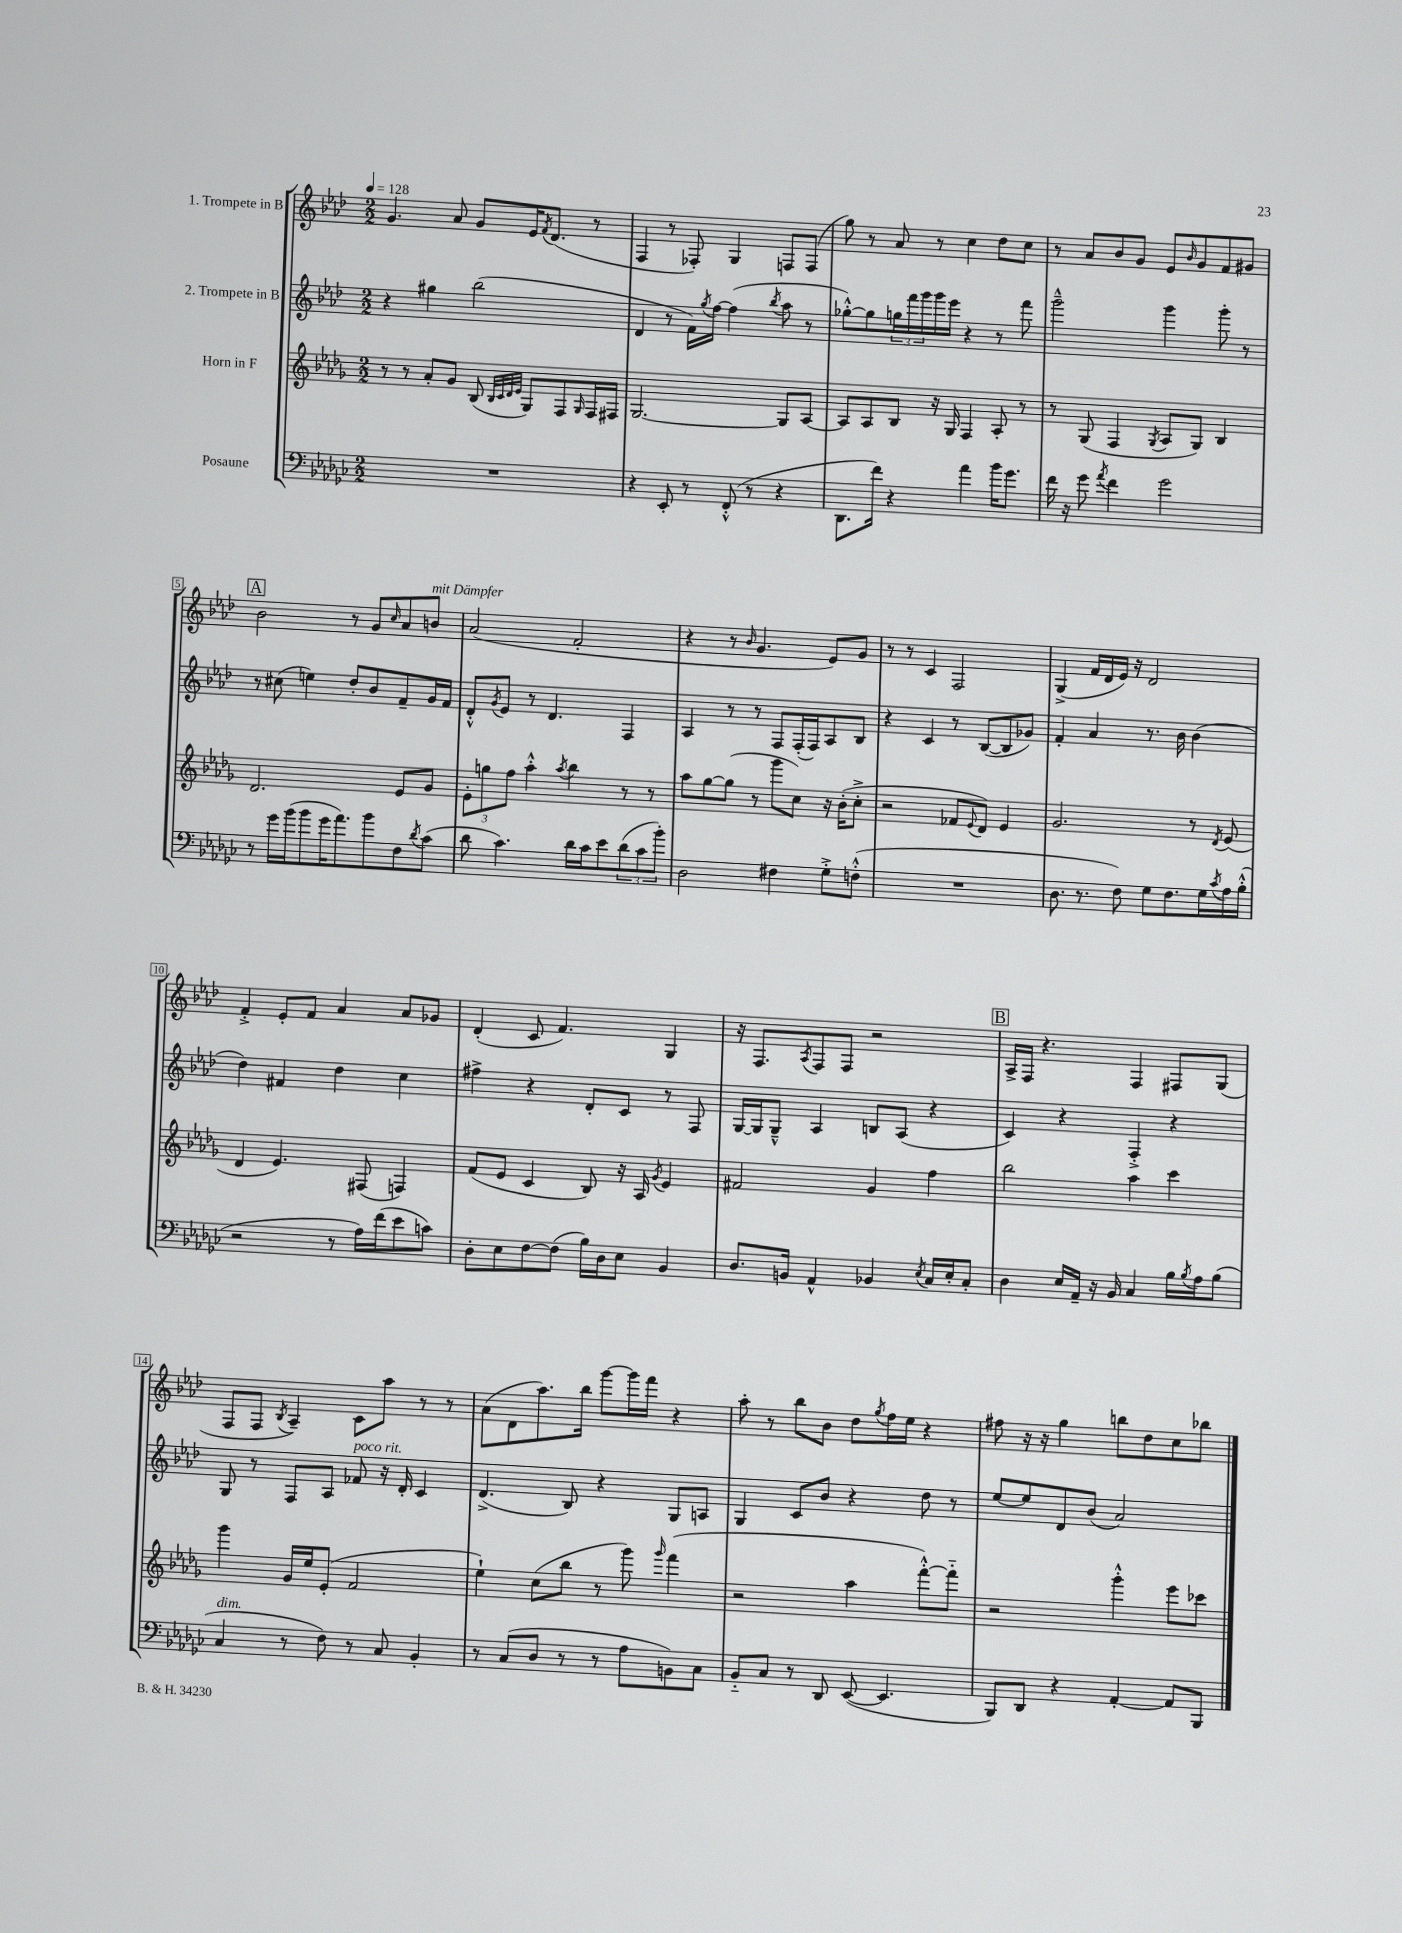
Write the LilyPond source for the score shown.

<<
\new StaffGroup <<
\new Staff = "s0" \with { instrumentName = "1. Trompete in B" } {
    \clef treble \key aes \major \numericTimeSignature \time 2/2 \tempo 4 = 128
    g'4. aes'8 g'8 ees'16 \acciaccatura { f'8 } des'8.( r8 |
    f4 r8 fes8-.) g4 f8 f8( |
    g''8) r8 aes'8 r8 c''4 des''8 c''8 |
    r8 aes'8 bes'8 g'8 ees'8 \grace { bes'16 } g'8 f'8 gis'8 |
    \mark \markup { \box "A" } bes'2 r8 g'8 \grace { c''16 } aes'8 b'8^\markup { \italic "mit Dämpfer" } |
    aes'2( f'2-. |
    r4 r8 \grace { bes'16 } g'4. ees'8) g'8 |
    r8 r8 c'4 f2 |
    g4->( f'16 des'16 ees'16) r16 des'2 |
    f'4-.-> ees'8-. f'8 aes'4 aes'8 ges'8 |
    des'4-.( c'8 f'4.) g4 |
    r16 f8. \acciaccatura { aes8 } f8 f8 r2 |
    \mark \markup { \box "B" } aes16-> f16 r4. f4 fis8 g8( |
    f8 f8 \acciaccatura { bes8 } aes4--) c'8 aes''8 r8 r8 |
    aes'8( des'8 aes''8.) bes''16 g'''8~ g'''16 f'''16 r4 |
    aes''8-. r8 bes''8 bes'8 des''8 \acciaccatura { g''8 } f''16 ees''16 r4 |
    fis''8 r16 r16 g''4 b''8 des''8 c''8 bes''8 \bar "|." |
}
\new Staff = "s1" \with { instrumentName = "2. Trompete in B" } {
    \clef treble \key aes \major \numericTimeSignature \time 2/2
    r4 gis''4 bes''2( |
    des'4 r8 f'16) \acciaccatura { g''8 } f''16~ f''4( \acciaccatura { bes''8 } aes''8 r8 |
    ges''8~-.-^) ges''8 \tuplet 3/2 { g''16 f'''16 g'''16 } g'''16 ees'''16 r4 r8 f'''8 |
    g'''2---^ g'''4 g'''8-. r8 |
    \mark \markup { \box "A" } r8 cis''8( e''4) des''8-. bes'8 f'8-- g'16 f'16 |
    des'8-.-^ \acciaccatura { g'8 } ees'8 r8 des'4. f4 |
    aes4 r8 r8 f8 f16-.( f16) aes8 bes8 |
    r4 c'4 r8 bes8~( bes8 ges'8) |
    f'4-. aes'4 r8. bes'16 bes'4( |
    des''4) fis'4 des''4 c''4 |
    fis''4-> r4 des'8-. c'8 r8 f8 |
    g16~ g16 g8---^ aes4 b8 aes8( r4 |
    \mark \markup { \box "B" } c'4) r4 f4-.-> r4 |
    g8 r8 f8 aes8 fes'8^\markup { \italic "poco rit." } r16 des'16-. c'4 |
    des'4.->( bes8) r4 g8 a8 |
    g4 c'8 bes'8 r4 des''8 r8 |
    ees''8~ ees''8 des'8 bes'8( aes'2) \bar "|." |
}
\new Staff = "s2" \with { instrumentName = "Horn in F" } {
    \clef treble \key des \major \numericTimeSignature \time 2/2
    r8 r8 aes'8-. ges'8 bes8( \grace { bes32 c'32 des'32 ees'32 } ges8) f8 \grace { ges16 } f16 fis16 |
    ges2.~ ges8 aes8~ |
    aes8 aes8 bes8 r16 ges16 f4 aes8-. r8 |
    r8 ges8( f4 \acciaccatura { ges8 } aes8 ges8) bes4 |
    \mark \markup { \box "A" } des'2. ees'8 ges'8 |
    \tuplet 3/2 { ees'8-. g''8 f''8 } aes''4-.-^ \acciaccatura { aes''8 } bes''4 r8 r8 |
    aes''8 ges''8~ ges''8( r8 ges'''8 c''8) r16 bes'16-.( c''8-.-> |
    r2 fes'8 \appoggiatura { ees'8 } des'8) ees'4 |
    ges'2. r8 \acciaccatura { des'8 } ees'8( |
    des'4 ees'4.) fis8( f4) |
    f'8( ees'8 c'4 bes8) r16 aes16 \acciaccatura { ges'8 } ees'4 |
    fis'2 ges'4 f''4 |
    \mark \markup { \box "B" } bes''2 aes''4 c'''4 |
    ges'''4 ges'16 ees''16 ees'8-.( f'2 |
    ees''4-!) c''8( bes''8 r8 ges'''8) \grace { ges'''16 } f'''4( |
    r2 aes''4 f'''8~-.-^) f'''8-_ |
    r2 ges'''4-.-^ ees'''8 ces'''8 \bar "|." |
}
\new Staff = "s3" \with { instrumentName = "Posaune" } {
    \clef bass \key ges \major \numericTimeSignature \time 2/2
    R1 |
    r4 ees,8-. r8 f,8-.-^( r8 r4 |
    des,8. f'16) r4 aes'4 bes'16 ges'8. |
    f'16 r16 ges'8 \acciaccatura { aes'8 } f'4 ges'2 |
    \mark \markup { \box "A" } r8 ges'16 bes'16( bes'8 ges'16 aes'8.) bes'8 f8 \acciaccatura { des'8 } ces'8( |
    des'8 ces'4.) des'16 ces'16 ees'8 \tuplet 3/2 { des'8( ces'8 bes'8-.) } |
    des2 fis4 ges8-.-> f8-.-^( |
    R1 |
    des8. r8. f8) ges8 f8. ges16 \acciaccatura { ces'8 } aes16 bes16-.-^( |
    r2 r8 aes16) f'16( ees'8 c'8) |
    des8-. ees8 f8~ f8( bes16) des16 ees8 bes,4 |
    des8. b,16 aes,4-^ bes,4 \acciaccatura { ees8 } ces16 ees16-. ces8-. |
    \mark \markup { \box "B" } des4 ees16 aes,16-- r16 bes,16 ces4 bes16 \acciaccatura { bes8 } aes16 bes8( |
    ces4^\markup { \italic "dim." } r8 f8) r8 ces8 bes,4-. |
    r8 ces8( des8 r8 r8 aes8 b,8) ces8 |
    bes,8-_ ces8 r8 des,8 ees,8~( ees,4. |
    bes,,8) des,8 r4 aes,4~-. aes,8 bes,,8 \bar "|." |
}
>>
>>
\layout { \context { \Score \override BarNumber.stencil = #(make-stencil-boxer 0.1 0.3 ly:text-interface::print) } }
